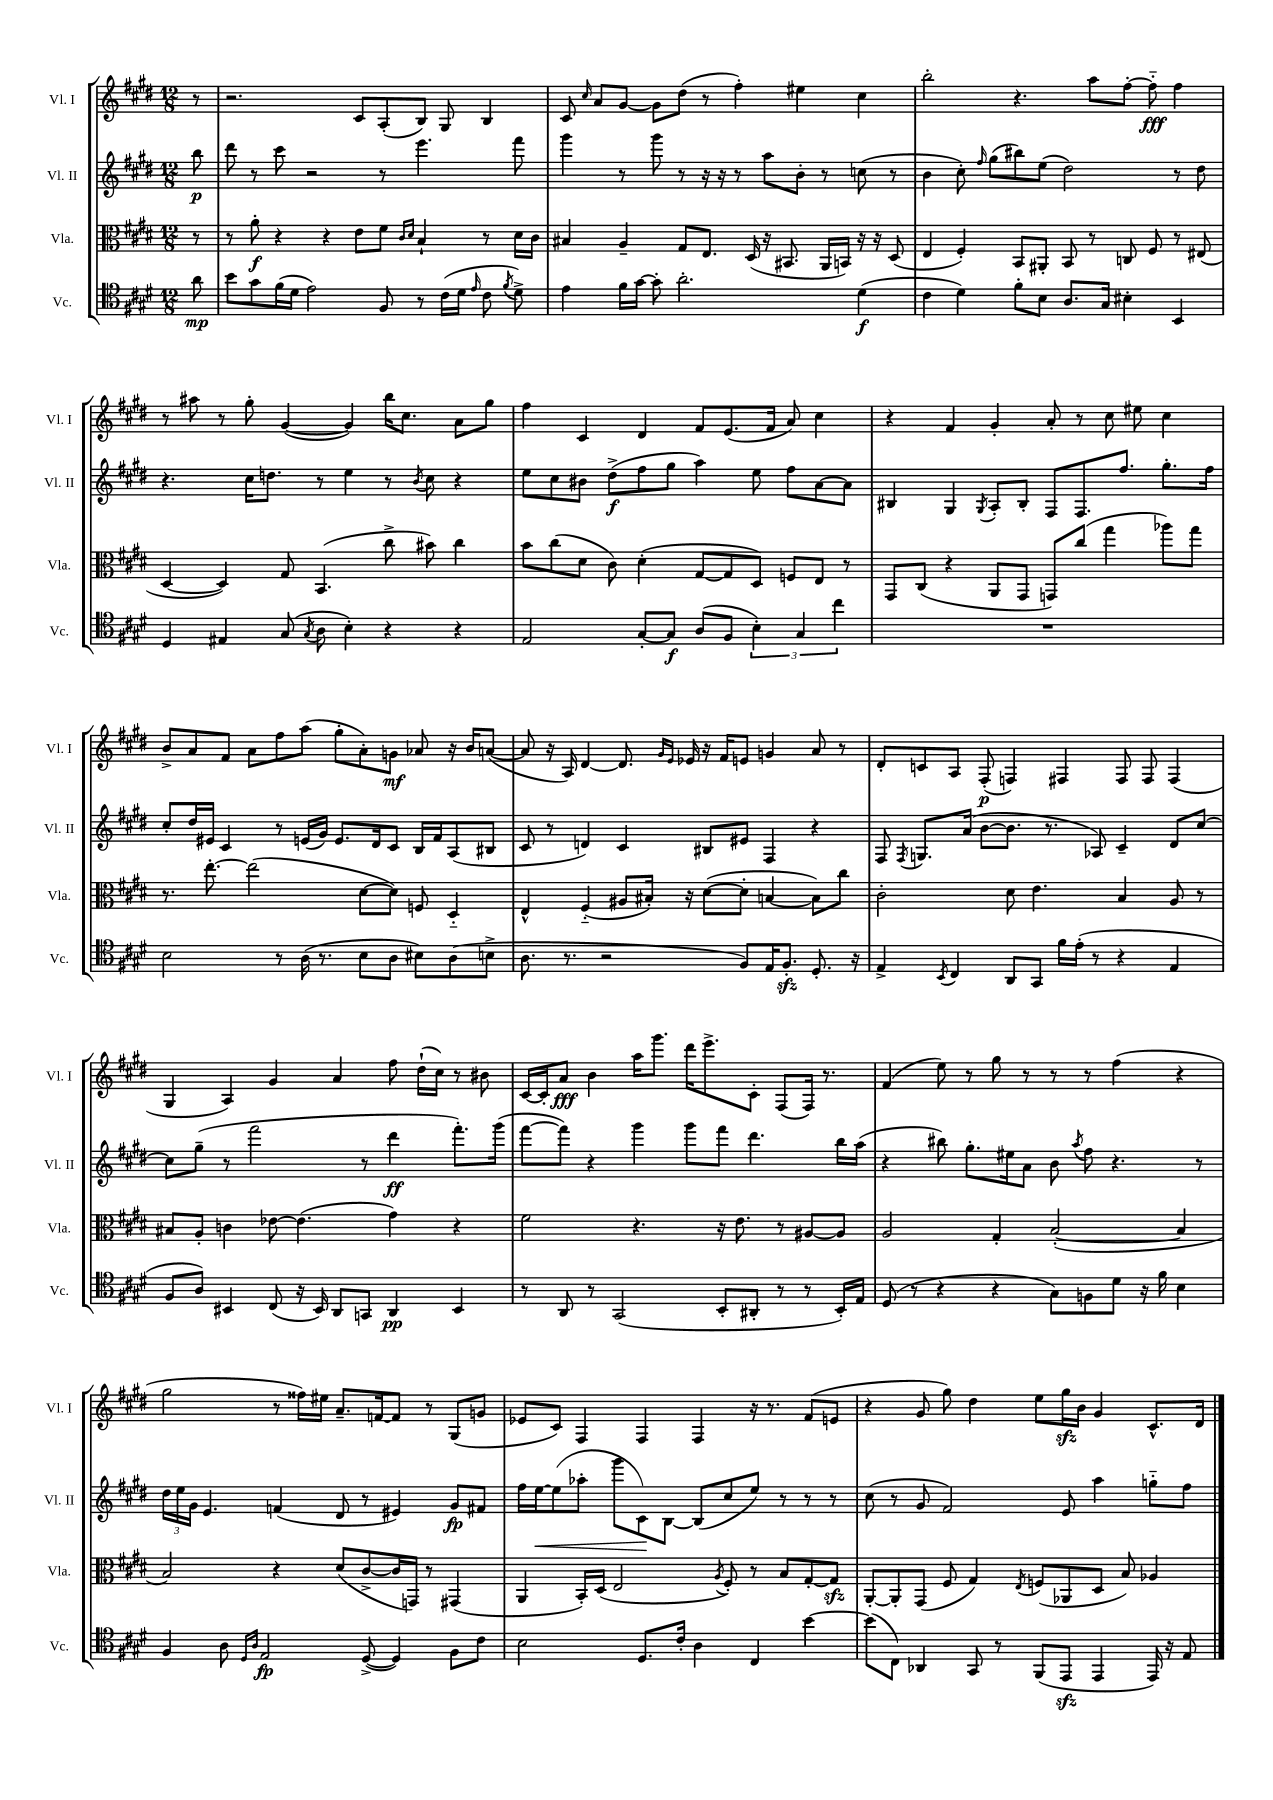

**kern	**dynam	**kern	**dynam	**kern	**dynam	**kern	**dynam
*part4	*part4	*part3	*part3	*part2	*part2	*part1	*part1
*staff4	*staff4	*staff3	*staff3	*staff2	*staff2	*staff1	*staff1
*I"Vc.	*	*I"Vla.	*	*I"Vl. II	*	*I"Vl. I	*
*I'Vc.	*	*I'Vla.	*	*I'Vl. II	*	*I'Vl. I	*
*clefC4	*	*clefC3	*	*clefG2	*	*clefG2	*
*k[f#c#g#d#]	*	*k[f#c#g#d#]	*	*k[f#c#g#d#]	*	*k[f#c#g#d#]	*
*M12/8	*	*M12/8	*	*M12/8	*	*M12/8	*
=	=	=	=	=	=	=	=
8a\	mp	8r	.	8bb\	p	8r	.
=1	=1	=1	=1	=1	=1	=1	=1
8b\L	.	8r	.	8ddd#\	.	2.r	.
8g#\	.	8a'\	f	8r	.	.	.
(16f#\L	.	4r	.	8ccc#\	.	.	.
16d#\JJ	.	.	.	.	.	.	.
2e\)	.	.	.	2r	.	.	.
.	.	4r	.	.	.	.	.
.	.	8e\L	.	.	.	8c#/L	.
8F#/	.	8f#\J	.	8r	.	(8A'/	.
.	.	16qqc#/LL	.	.	.	.	.
.	.	16qqd#/JJ	.	.	.	.	.
8r	.	4B`/	.	4.eee\	.	8B/J)	.
(16c#\LL	.	.	.	.	.	8G#/	.
16d#\JJ	.	.	.	.	.	.	.
16qqe/	.	.	.	.	.	.	.
8c#\	.	8r	.	.	.	4B/	.
8qf#/	.	.	.	.	.	.	.
8d#^\)	.	16d#\LL	.	8fff#\	.	.	.
.	.	16c#\JJ	.	.	.	.	.
=2	=2	=2	=2	=2	=2	=2	=2
4e\	.	4B#X/	.	4ggg#\	.	8c#/	.
.	.	.	.	.	.	16qqcc#/	.
.	.	.	.	.	.	8a/L	.
16f#\LL	.	4A~/	.	8r	.	[8g#/J	.
[16g#\JJ	.	.	.	.	.	.	.
8g#'\]	.	.	.	8ggg#\	.	8g#\L]	.
2.a'\	.	8G#/L	.	8r	.	(8dd#\J	.
.	.	8.E/J	.	16r	.	8r	.
.	.	.	.	16r	.	.	.
.	.	.	.	8r	.	4ff#'\)	.
.	.	(16D#/	.	.	.	.	.
.	.	16r	.	8aa\L	.	.	.
.	.	8.BB#X/	.	.	.	.	.
.	.	.	.	8b'\J	.	4ee#X\	.
.	.	16AA/LL	.	8r	.	.	.
.	.	16BBn/JJ)	.	.	.	.	.
(4d#\	f	16r	.	(8ccn\	.	4cc#\	.
.	.	16r	.	.	.	.	.
.	.	(8D#/	.	8r	.	.	.
=3	=3	=3	=3	=3	=3	=3	=3
4c#\	.	4E/	.	4b\	.	2bb'\	.
4d#\)	.	4F#'/)	.	8cc#'\)	.	.	.
.	.	.	.	16qqff#/	.	.	.
.	.	.	.	(8gg#\L	.	.	.
8f#'\L	.	8BB/L	.	8bb#X\)	.	4.r	.
8B\J	.	8AA#X'/J	.	(8ee\J	.	.	.
8.A/L	.	8BB/	.	2dd#\)	.	.	.
.	.	8r	.	.	.	8aa\L	.
16G#/Jk	.	.	.	.	.	.	.
4B#X'\	.	8Cn/	.	.	.	[8ff#'\J	.
.	.	8F#/	.	.	.	8ff#\]	fff
4BB/	.	8r	.	8r	.	4ff#\	.
.	.	(8E#X/	.	8dd#\	.	.	.
!!LO:LB:g=z
=4	=4	=4	=4	=4	=4	=4	=4
4D#/	.	[4D#/	.	4.r	.	8r	.
.	.	.	.	.	.	8aa#X\	.
4E#X/	.	4D#/])	.	.	.	8r	.
.	.	.	.	16cc#\KL	.	8gg#'\	.
.	.	.	.	8.ddn\J	.	.	.
(8G#/	.	8G#/	.	.	.	([4g#/	.
8qG#/	.	.	.	.	.	.	.
8A\	.	(4.BB/	.	8r	.	.	.
4B'\)	.	.	.	4ee\	.	4g#/])	.
4r	.	8cc#^\	.	8r	.	16bb\KL	.
.	.	.	.	.	.	8.cc#\J	.
.	.	.	.	8qb/	.	.	.
.	.	8b#X\)	.	8cc#\	.	.	.
4r	.	4cc#\	.	4r	.	8a\L	.
.	.	.	.	.	.	8gg#\J	.
=5	=5	=5	=5	=5	=5	=5	=5
2E/	.	8b\L	.	8ee\L	.	4ff#\	.
.	.	(8cc#\	.	8cc#\	.	.	.
.	.	8d#\J	.	8b#X\J	.	4c#/	.
.	.	8c#\)	.	(8dd#^\L	f	.	.
[8G#'/L	.	(4d#'\	.	8ff#\	.	4d#/	.
8G#/J]	f	.	.	8gg#\J	.	.	.
(8A/L	.	[8G#/L	.	4aa\)	.	8f#/L	.
8F#/J	.	8G#/]	.	.	.	(8.e/	.
6B'\)	.	8D#/J)	.	8ee\	.	.	.
.	.	.	.	.	.	16f#/Jk	.
.	.	8Fn/L	.	8ff#\L	.	8a/)	.
6G#/	.	.	.	.	.	.	.
.	.	8E/J	.	[8a\	.	4cc#\	.
6cc#\	.	.	.	.	.	.	.
.	.	8r	.	8a\J]	.	.	.
=6	=6	=6	=6	=6	=6	=6	=6
1.r	.	8GG#/L	.	4B#X/	.	4r	.
.	.	(8C#/J	.	.	.	.	.
.	.	4r	.	4G#/	.	4f#/	.
.	.	.	.	8qG#/	.	.	.
.	.	8AA/L	.	8A'/L	.	4g#'/	.
.	.	8GG#/J	.	8B#'/J	.	.	.
.	.	8GGn/L)	.	8F#/L	.	8a'/	.
.	.	(8cc#/J	.	8.F#/	.	8r	.
.	.	4gg#\	.	.	.	8cc#\	.
.	.	.	.	8.ff#/J	.	.	.
.	.	.	.	.	.	8ee#X\	.
.	.	8aa-X\L)	.	8.gg#'\L	.	4cc#\	.
.	.	8gg#\J	.	.	.	.	.
.	.	.	.	16ff#\Jk	.	.	.
!!LO:LB:g=z
=7	=7	=7	=7	=7	=7	=7	=7
2B\	.	8.r	.	8cc#'/L	.	8b^/L	.
.	.	.	.	16dd#/L	.	8a/	.
.	.	[8.ee'\	.	16e#X/JJ	.	.	.
.	.	.	.	4c#/	.	8f#/J	.
.	.	(2ee\]	.	.	.	8a\L	.
8r	.	.	.	8r	.	8ff#\	.
(16A\	.	.	.	(16en/LL	.	(8aa\J	.
8.r	.	.	.	16g#/JJ)	.	.	.
.	.	.	.	8.e/L	.	8gg#'\L	.
8B\L	.	[8d#\L	.	.	.	8a'\)	.
.	.	.	.	16d#/k	.	.	.
8A\J	.	8d#\J])	.	8c#/J	.	8gn\J	mf
8B#X\L)	.	8Fn/	.	16B/LL	.	8a-X/	.
.	.	.	.	16f#/J	.	.	.
(8A\	.	4D#/	.	(8A/	.	16r	.
.	.	.	.	.	.	16b/KL	.
8Bn^\J	.	.	.	8B#X/J	.	([8an/J	.
=8	=8	=8	=8	=8	=8	=8	=8
8.A\	.	4E^^/	.	8c#/	.	8a/]	.
.	.	.	.	8r	.	16r	.
8.r	.	.	.	.	.	16A/)	.
.	.	(4F#/	.	4dn/)	.	[4d#/	.
2r	.	.	.	.	.	.	.
.	.	8A#X/L	.	4c#/	.	8.d#/]	.
.	.	16B#X'/Jk)	.	.	.	.	.
.	.	.	.	.	.	16qqg#/LL	.
.	.	.	.	.	.	16qqe/JJ	.
.	.	16r	.	.	.	16e-X/	.
.	.	([8d#\L	.	8B#X/L	.	16r	.
.	.	.	.	.	.	16f#/KL	.
8F#/L)	.	8d#'\J]	.	8e#X/J	.	8en/J	.
16E/K	.	[4Bn/	.	4F#/	.	4gn/	.
8.F#zz'/J	.	.	.	.	.	.	.
8.D#'/	.	8B\L])	.	4r	.	8a/	.
.	.	8cc#\J	.	.	.	8r	.
16r	.	.	.	.	.	.	.
=9	=9	=9	=9	=9	=9	=9	=9
4E^/	.	2c#'\	.	8F#/	.	8d#'/L	.
.	.	.	.	8qF#/	.	.	.
.	.	.	.	8.Gn/L	.	8cn/	.
8qBB/	.	.	.	.	.	.	.
4C#/	.	.	.	.	.	8A/J	.
.	.	.	.	(16a/Jk	.	.	.
.	.	.	.	[8b\L	.	(8F#'/	p
8AA/L	.	8d#\	.	8.b\J]	.	4Fn/)	.
8GG#/J	.	4.e\	.	.	.	.	.
.	.	.	.	8.r	.	.	.
16f#\LL	.	.	.	.	.	4F#X/	.
(16e'\JJ	.	.	.	.	.	.	.
8r	.	.	.	8A-X/)	.	.	.
4r	.	4B/	.	4c#~/	.	8F#/	.
.	.	.	.	.	.	8F#/	.
4E/	.	8A/	.	8d#/L	.	(4F#/	.
.	.	8r	.	[8cc#/J	.	.	.
!!LO:LB:g=z
=10	=10	=10	=10	=10	=10	=10	=10
8F#/L	.	8B#X/L	.	8cc#\L]	.	4G#/	.
8A/J)	.	8A'/J	.	(8gg#~\J	.	.	.
4BB#X/	.	4cn\	.	8r	.	4A/)	.
.	.	.	.	2fff#\	.	.	.
(8C#/	.	[8e-X\	.	.	.	4g#/	.
16r	.	(4.e-\]	.	.	.	.	.
16BB#/)	.	.	.	.	.	.	.
8AA/L	.	.	.	.	.	4a/	.
8GGn/J	.	.	.	8r	.	.	.
4AA/	pp	4g#\)	.	4ddd#\	ff	8ff#\	.
.	.	.	.	.	.	(16dd#`\LL	.
.	.	.	.	.	.	16cc#\JJ)	.
4BB#/	.	4r	.	8.fff#'\L)	.	8r	.
.	.	.	.	.	.	8b#X\	.
.	.	.	.	(16ggg#\Jk	.	.	.
=11	=11	=11	=11	=11	=11	=11	=11
8r	.	2f#\	.	[8fff#\L	.	[16c#/LL	.
.	.	.	.	.	.	16c#'/J]	.
8AA/	.	.	.	8fff#\J])	.	8a/J	fff
8r	.	.	.	4r	.	4b\	.
(2GG#/	.	.	.	.	.	.	.
.	.	4.r	.	4ggg#\	.	16aa\KL	.
.	.	.	.	.	.	8.ggg#\J	.
.	.	.	.	8ggg#\L	.	16ddd#\KL	.
.	.	.	.	.	.	8.eee^\	.
8BB'/L	.	16r	.	8fff#\J	.	.	.
.	.	8.e\	.	.	.	.	.
8AA#X'/J	.	.	.	4.ddd#\	.	8c#'\J	.
8r	.	8r	.	.	.	(8F#/L	.
8r	.	[8A#X/L	.	.	.	16F#/Jk)	.
.	.	.	.	.	.	8.r	.
16BB'/LL)	.	8A#/J]	.	16bb\LL	.	.	.
16E/JJ	.	.	.	(16aa\JJ	.	.	.
=12	=12	=12	=12	=12	=12	=12	=12
(8D#/	.	2A/	.	4r	.	(4f#/	.
8r	.	.	.	.	.	.	.
4r	.	.	.	8bb#X\)	.	8ee\)	.
.	.	.	.	8.gg#'\L	.	8r	.
4r	.	4G#'/	.	.	.	8gg#\	.
.	.	.	.	16ee#X\k	.	.	.
.	.	.	.	8a\J	.	8r	.
8G#\L)	.	([2B'/	.	8b\	.	8r	.
.	.	.	.	8qaa/	.	.	.
8Fn\	.	.	.	8ff#\	.	8r	.
8d#\J	.	.	.	4.r	.	(4ff#\	.
16r	.	.	.	.	.	.	.
16f#\	.	.	.	.	.	.	.
4B\	.	4B/]	.	.	.	4r	.
.	.	.	.	8r	.	.	.
!!LO:LB:g=z
=13	=13	=13	=13	=13	=13	=13	=13
4F#/	.	2B/)	.	24dd#\LL	.	2gg#\	.
.	.	.	.	24ee\	.	.	.
.	.	.	.	24g#\JJ	.	.	.
.	.	.	.	4.e/	.	.	.
8A\	.	.	.	.	.	.	.
16qqD#/LL	.	.	.	.	.	.	.
16qqA/JJ	.	.	.	.	.	.	.
2E/	fp	.	.	.	.	.	.
.	.	4r	.	(4fn/	.	8r	.
.	.	.	.	.	.	16ff##X\LL)	.
.	.	.	.	.	.	16ee#X\JJ	.
.	.	(8d#/L	.	8d#/	.	8.a~/L	.
([8D#^/	.	[8c#^/	.	8r	.	.	.
.	.	.	.	.	.	[16fn/k	.
4D#/])	.	16c#/L]	.	4e#X/)	.	8f/J]	.
.	.	16GGn/JJ)	.	.	.	.	.
.	.	8r	.	.	.	8r	.
8F#\L	.	(4GG#X/	.	8g#/L	fp	(8G#/L	.
8c#\J	.	.	.	8f#X/J	.	8gn/J	.
=14	=14	=14	=14	=14	=14	=14	=14
2B\	.	4AA/	.	16ff#\LL	.	8e-X/L	.
!	!	!	!	!	!LO:HP:b	!	!
.	.	.	.	[16ee\J	<	.	.
.	.	.	.	(8ee\]	.	8c#/J)	.
.	.	16BB'/LL)	.	8aa-X'\J	.	4F#/	.
.	.	(16D#/JJ	.	.	.	.	.
.	.	2E/	.	8ggg#\L	.	.	.
8.D#/L	.	.	.	8c#\)	.	4F#/	.
.	.	.	.	[8B\J	[	.	.
16c#'/Jk	.	.	.	.	.	.	.
4A\	.	.	.	(8B/L]	.	4F#/	.
.	.	8qA/	.	.	.	.	.
.	.	8F#'/)	.	8cc#/	.	.	.
4C#/	.	8r	.	8ee/J)	.	16r	.
.	.	.	.	.	.	8.r	.
.	.	8B/L	.	8r	.	.	.
[4b\	.	[8G#'/	.	8r	.	(8f#/L	.
.	.	8G#zz/J]	.	8r	.	8en/J	.
=15	=15	=15	=15	=15	=15	=15	=15
(8b\L]	.	[8AA'/L	.	(8cc#\	.	4r	.
8C#\J)	.	8AA'/]	.	8r	.	.	.
4AA-X/	.	(8GG#/J	.	8g#/	.	8g#/	.
.	.	8F#/	.	2f#/)	.	8gg#\)	.
8GG#/	.	4G#/)	.	.	.	4dd#\	.
8r	.	.	.	.	.	.	.
.	.	8qE/	.	.	.	.	.
(8FF#/L	.	(8Fn/L	.	.	.	8ee\L	.
8EEzz/J	.	8AA-X/	.	8e/	.	16gg#zz\L	.
.	.	.	.	.	.	16b\JJ	.
4EE/	.	8D#/J	.	4aa\	.	4g#/	.
.	.	8B/)	.	.	.	.	.
16EE/)	.	4A-X/	.	8ggn\L	.	8.c#^^/L	.
16r	.	.	.	.	.	.	.
8E/	.	.	.	8ff#\J	.	.	.
.	.	.	.	.	.	16d#/Jk	.
==	==	==	==	==	==	==	==
*-	*-	*-	*-	*-	*-	*-	*-
